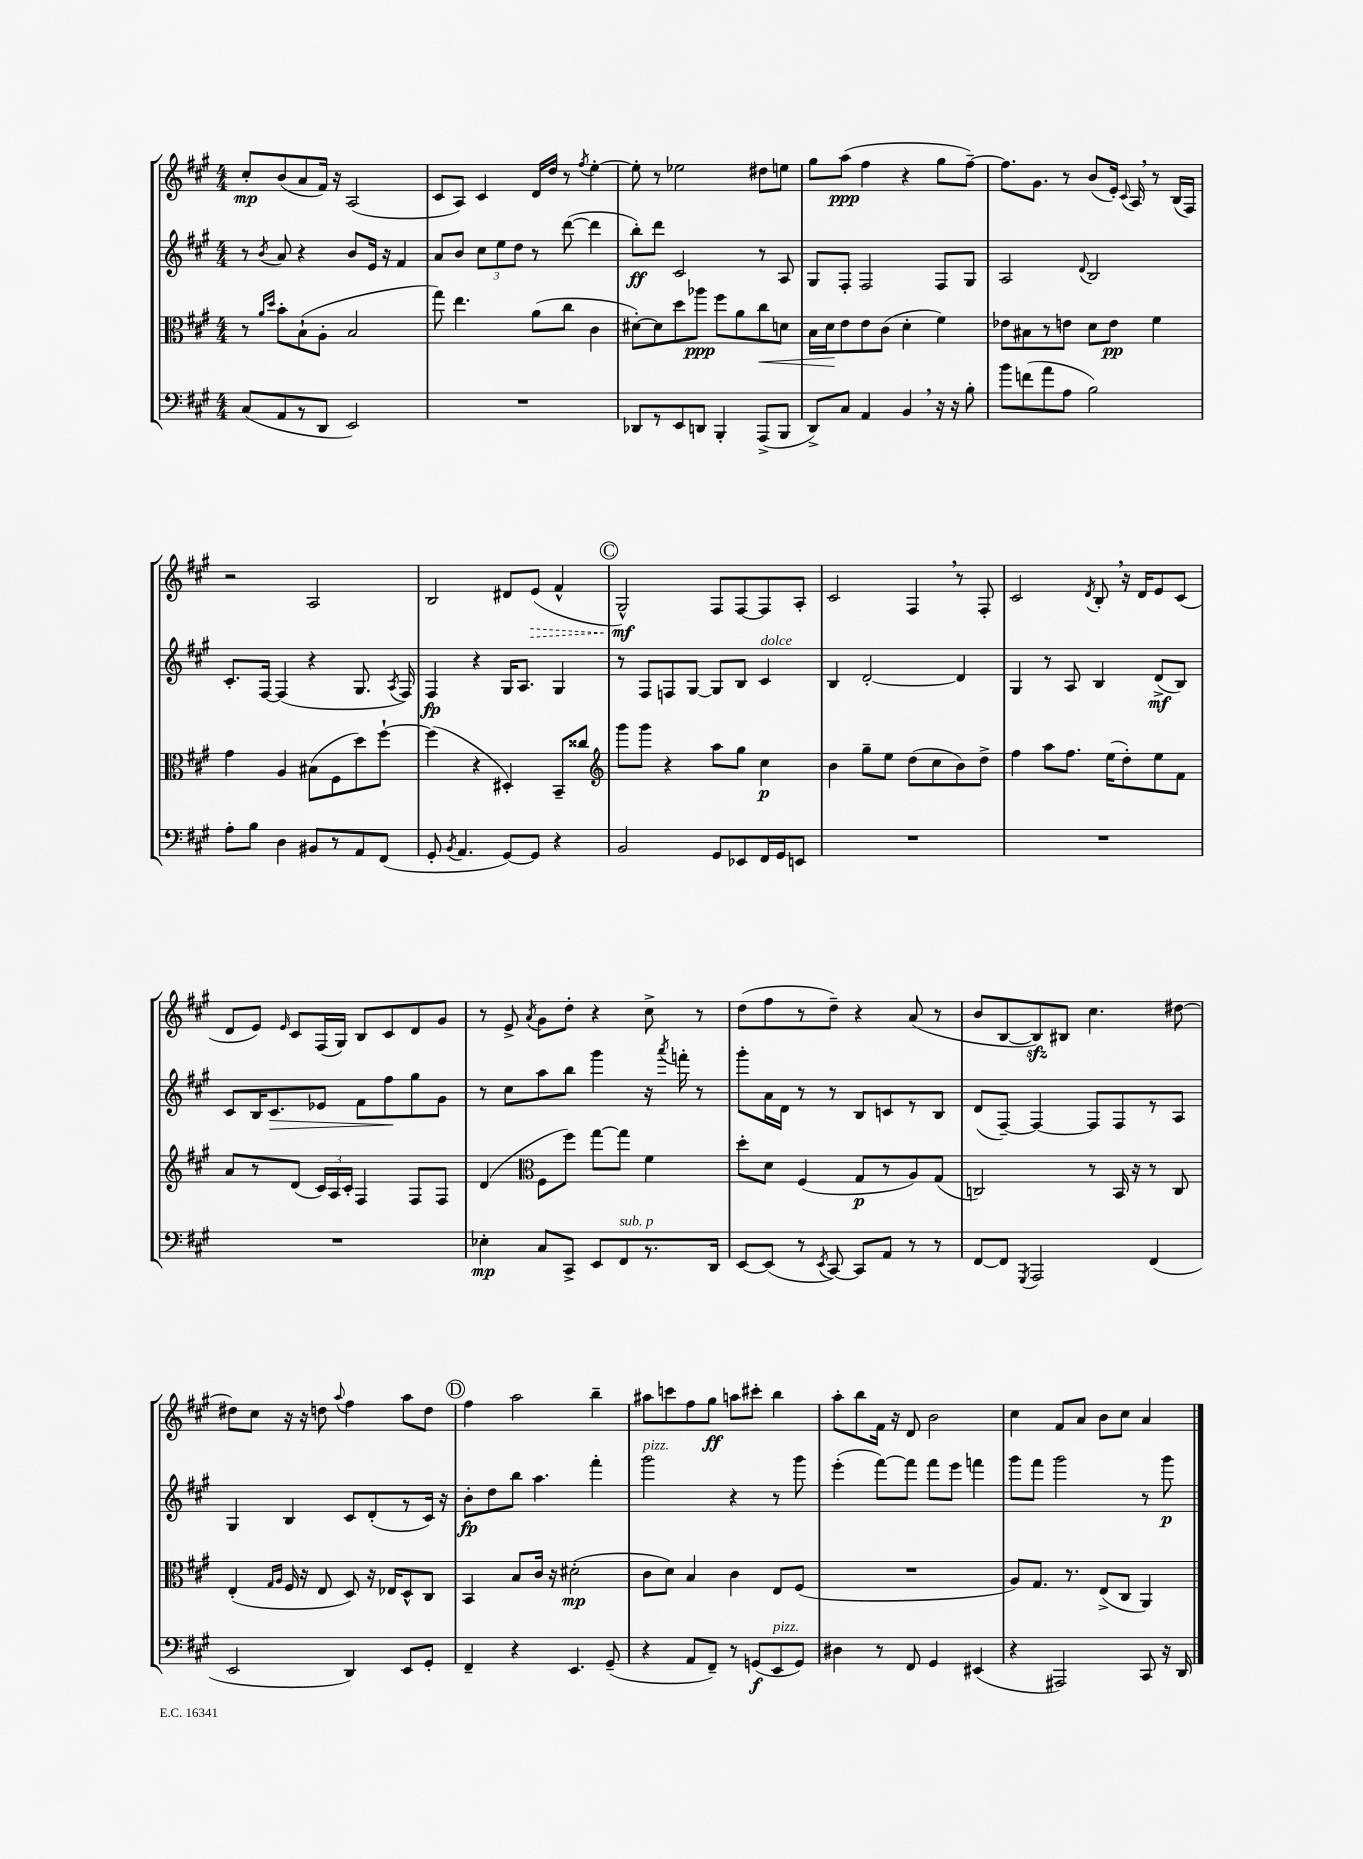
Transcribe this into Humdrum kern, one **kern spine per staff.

**kern	**kern	**kern	**kern
*staff4	*staff3	*staff2	*staff1
*clefF4	*clefC3	*clefG2	*clefG2
*k[f#c#g#]	*k[f#c#g#]	*k[f#c#g#]	*k[f#c#g#]
*M4/4	*M4/4	*M4/4	*M4/4
(8C#	8r	8r	8cc#'
.	16qqa	.	.
.	16qqdd	8qb	.
8AA	8b'	8a	(8b
8r	(8B`	4r	8a
8DD	8A'	.	16f#)
.	.	.	16r
2EE)	2B	8b	(2A
.	.	16e	.
.	.	16r	.
.	.	4f#	.
=	=	=	=
1r	8gg#)	8a	8c#
.	4.ee	8b	8A)
.	.	12cc#	4c#
.	.	12ee	.
.	.	12dd	.
.	(8a	8r	16d
.	.	.	16dd
.	8cc#	([8ddd	8r
.	.	.	8qff#
.	4c#	4ddd]	[4ee'
=	=	=	=
8DD-	[8d#')	8bb')	8ee']
8r	8d#]	8ddd	8r
8EE	8dd	2c#	2ee-
8DD	8aa-	.	.
4BBB'	8ff#	.	.
.	8a	.	.
(8AAA^	8cc#	8r	8dd#
8BBB	8d	8A	8ee
=	=	=	=
8DD^)	16B	8G#	8gg#
.	16d	.	.
8C#	8e	8F#'	(8aa
4AA	8e	2F#	4ff#
.	(8c#	.	.
4BB	4d'	.	4r
16r	4f#)	8F#	8gg#
16r	.	.	.
8B'	.	8G#	[8ff#~)
=	=	=	=
8b	8e-	2A	8.ff#]
(8f	8B#	.	.
.	.	.	8.g#
8a	8r	.	.
8A	8e	.	8r
.	.	8qqd	.
2B)	8d	2B	(8b
.	8e	.	16e')
.	.	.	8qqc#
.	.	.	16A
.	4f#	.	8r
.	.	.	(16B
.	.	.	16F#)
=	=	=	=
8A'	4g#	8.c#'	2r
8B	.	.	.
.	.	[16F#	.
4D	4A	(4F#]	.
8BB#	(8B#	4r	2A
8r	8F#	.	.
8AA	8dd)	8.G#	.
(8FF#	[8ff#`	.	.
.	.	8qA	.
.	.	16F#)	.
=	=	=	=
8GG#'	(4ff#]	4F#	2B
8qBB	.	.	.
4.AA	.	.	.
.	4r	4r	.
[8GG#)	4D#')	16G#	8d#
.	.	8.A	.
8GG#]	.	.	(8e
4r	8BB~	4G#	4f#^^
.	8cc##	.	.
=	=	=	=
*	*clefG2	*	*
2BB	8ggg#	8r	2G#^^)
.	8ggg#	8F#	.
.	4r	8F	.
.	.	[8G#	.
8GG#	8aa	8G#]	8F#
8EE-	8gg#	8B	[8F#
16FF#	4cc#	4c#	8F#]
16GG#	.	.	.
8EE	.	.	8A'
=	=	=	=
1r	4b	4B	2c#
.	8gg#~	[2d'	.
.	8ee	.	.
.	(8dd	.	4F#
.	8cc#	.	.
.	8b)	4d]	8r
.	8dd^	.	8F#'
=	=	=	=
1r	4ff#	4G#	2c#
.	8aa	8r	.
.	8.ff#	8A	.
.	.	.	8qd
.	.	4B	8B'
.	(16ee	.	.
.	8dd')	.	16r
.	.	.	16d
.	8ee	(8d^	8e
.	8f#	8B)	(8c#
=	=	=	=
1r	8a	8c#	8d
.	8r	16B	8e)
.	.	8.c#	.
.	.	.	16qqe
.	(8d	.	8c#
.	24c#)	8e-	(16F#
.	24A	.	.
.	.	.	16G#)
.	24c#'	.	.
.	4F#	8f#	8B
.	.	8ff#	8c#
.	8F#	8gg#	8d
.	8F#	8g#	8g#
=	=	=	=
4E-'	(4d	8r	8r
.	.	8cc#	8e^
*	*clefC3	*	*
.	.	.	8qa
8C#	8F#	8aa	8g#
8CC#^	8ff#)	8bb	8dd'
8EE	[8gg#	4ggg#	4r
8FF#	8gg#]	.	.
8.r	4f#	16r	8cc#^
.	.	8qaaa	.
.	.	16fff'	.
.	.	8r	8r
16DD	.	.	.
=	=	=	=
[8EE	8dd'	8ggg#'	(8dd
(8EE]	8d	16a	8ff#
.	.	16d	.
8r	(4F#	8r	8r
8qEE	.	.	.
[8CC#)	.	8r	8dd~)
8CC#]	8G#	8B	4r
8AA	8r	8c	.
8r	8A)	8r	(8a
8r	(8G#	8B	8r
=	=	=	=
[8FF#	2C)	(8d	8b
8FF#]	.	[8F#~)	[8B
8qGGG#	.	.	.
2AAA	.	4F#_	8B])
.	.	.	8B#
.	8r	8F#]	4.cc#
.	16BB	8F#	.
.	16r	.	.
(4FF#	8r	8r	.
.	8C	8A	[8dd#
=	=	=	=
2EE	(4E'	4G#	8dd#]
.	.	.	8cc#
.	16qqG#	.	.
.	16qqA	.	.
.	16F#	4B	16r
.	16r	.	16r
.	8E	.	8dd
.	.	.	8qqaa
4DD)	8D)	8c#	4ff#
.	16r	(8d'	.
.	16E-	.	.
8EE	8D^^	8r	8aa
8GG#'	8C#	16c#)	8dd
.	.	16r	.
=	=	=	=
4FF#~	4BB	8b'	4ff#
.	.	8dd	.
4r	8B	8bb	2aa
.	16c#	4.aa	.
.	16r	.	.
4.EE	(2d#'	.	.
.	.	4fff#'	4bb~
(8GG#~	.	.	.
=	=	=	=
4r	8c#	2ggg#	8aa#
.	8d)	.	8ccc
8AA	4B	.	8ff#
8FF#~)	.	.	8gg#
8r	4c#	4r	8aa
(8GG	.	.	8ccc#'
8EE	8E	8r	4bb
8GG)	(8F#	8ggg#	.
=	=	=	=
4D#	1r	(4eee'	8aa'
.	.	.	8bb
8r	.	[8fff#)	16f#
.	.	.	16r
8FF#	.	8fff#]	8d
4GG#	.	8fff#	2b
.	.	8eee	.
(4EE#	.	4fff	.
=	=	=	=
4r	8A)	8ggg#	4cc#
.	8.G#	8fff#	.
2AAA#)	.	2ggg#	8f#
.	8.r	.	.
.	.	.	8a
.	(8E^	.	8b
.	8C#	.	8cc#
8CC#	4AA)	8r	4a
16r	.	8ggg#	.
16DD	.	.	.
==	==	==	==
*-	*-	*-	*-
